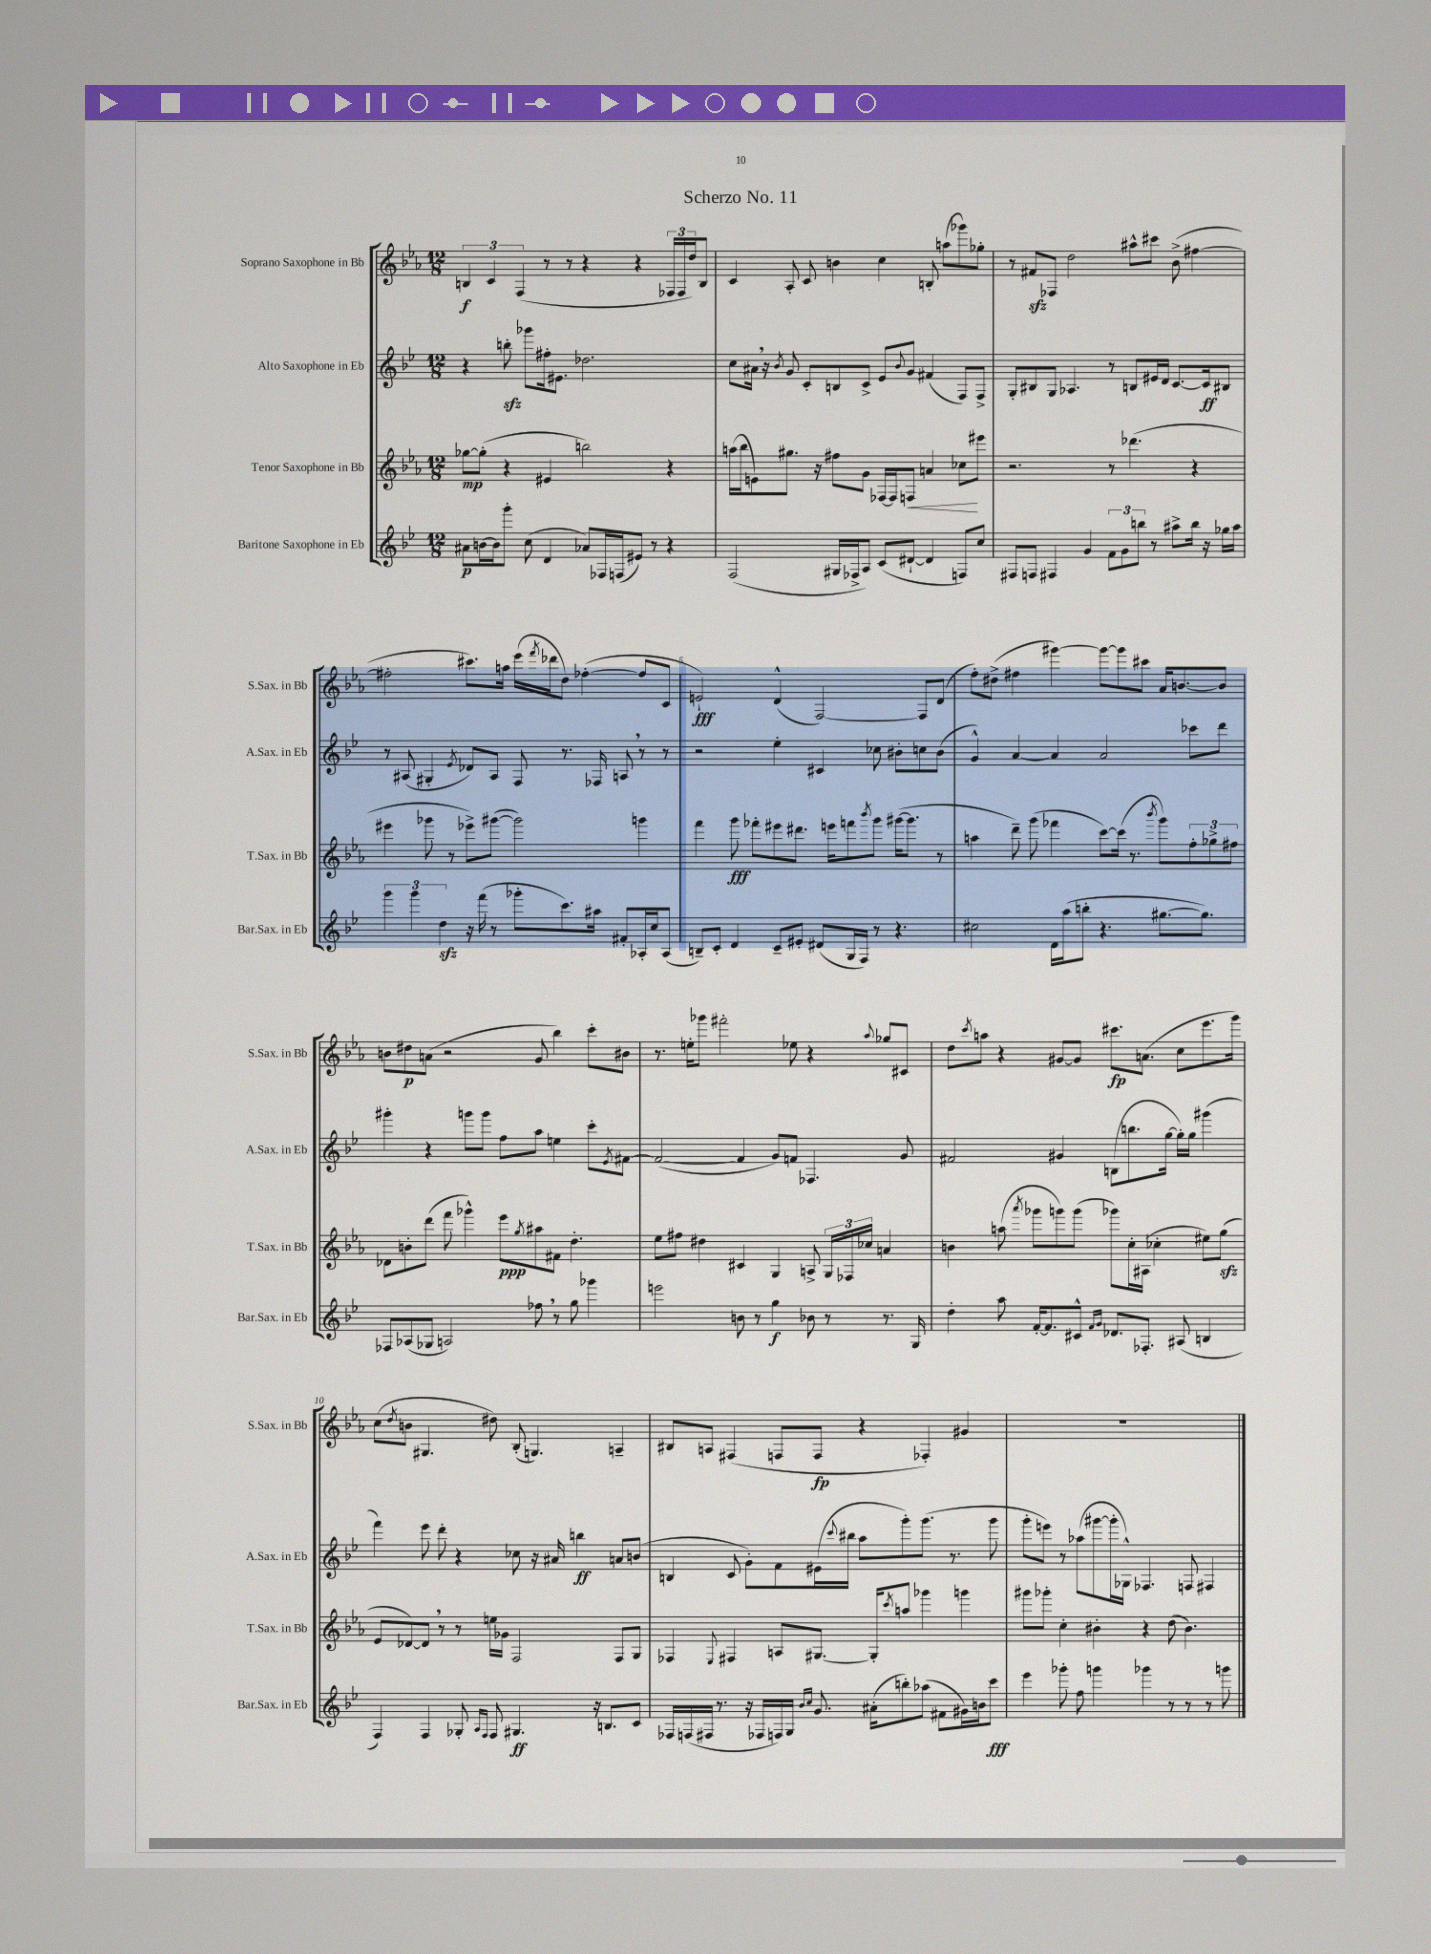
\header { title = "Scherzo No. 11" }
<<
\new StaffGroup <<
\new Staff = "s0" \with { instrumentName = "Soprano Saxophone in Bb" shortInstrumentName = "S.Sax. in Bb" } {
    \clef treble \key ees \major \numericTimeSignature \time 12/8
    \tuplet 3/2 { b4\f c'4 f4( } r8 r8 r4 r4 \tuplet 3/2 { fes16 fes16 d''16) } b8 |
    c'4 aes8-. c'8 b'4 c''4 b8-. a''8( ges'''8) ges''8-. |
    r8 fis'8\sfz fes8 d''2 ais''8-^ cis'''8 bes'8->( fis''4~ |
    fis''2-. cis'''8.) a''16 ees'''16( \acciaccatura { f'''8 } des'''16 d''8) fes''4~-.( fes''8 c'8 |
    e'2-!\fff) d'4-^( f2~) f8 d'8( |
    f''8-.) dis''8->( fis''4 gis'''4~) gis'''8~ gis'''8 cis'''8 aes'16 b'8.~ b'8 |
    b'8 dis''8\p a'8( r2 g'8 bes''4) c'''8-. bis'8 |
    r8. e''16-. ges'''8 fis'''2-. ees''8 r4 \appoggiatura { aes''8 } ges''8 cis'8 |
    d''8 \acciaccatura { c'''8 } a''8 r4 gis'8~ gis'8 cis'''8.\fp a'8.( c''8 ees'''8. g'''16) |
    c''8( \acciaccatura { d''8 } b'8 gis4. dis''8) bes8-.( g4.) a4-- |
    bis8 a8 fis4( f8 f8\fp r4 fes4-.) gis'4 |
    R1. \bar "|." |
}
\new Staff = "s1" \with { instrumentName = "Alto Saxophone in Eb" shortInstrumentName = "A.Sax. in Eb" } {
    \clef treble \key bes \major \numericTimeSignature \time 12/8
    r4 b''8-.\sfz ges'''8 fis''16-. eis'8. des''2. |
    c''8 ais'16 \breathe r16 \acciaccatura { bes'8 } g'8 c'8-. b8 c'8-> ees'8 \appoggiatura { bes'8 } g'8 fis'4( f8) f8-> |
    g8-. bis8 g8 aes4. r8 b8 eis'16 d'16 c'8.~ c'16\ff bis8 |
    r8 ais8( gis4-. \acciaccatura { ees'8 } des'8) ais8 f8 r8. fes16 a8 \breathe r8 r8 |
    r2 ees''4-. cis'4 ces''8 bis'8-. c''8 bis'8( |
    g'4-^) a'4~ a'4 a'2 ces'''8 d'''8 |
    gis'''4-. r4 g'''8 g'''8 f''8 a''8 e''4 c'''8-. \acciaccatura { ees'8 } fis'8~ |
    fis'2~( fis'4 g'8) f'8 fes4. g'8 |
    fis'2 gis'4 b8( b''8. g''16~ g''16-.) g''16 gis'''4( |
    f'''4) ees'''8 d'''8-. r4 ces''8 r16 ais'16 b''4\ff a'8 b'8( |
    b4 c'8 g'8-.) f'8 eis'16( \appoggiatura { c'''8 } bis''16 a''8 g'''8-.) g'''8.( r8. g'''8 |
    g'''8-. e'''8) r8 aes''8( gis'''8~ gis'''16-. ges16-^) fes4. f8 fis4 \bar "|." |
}
\new Staff = "s2" \with { instrumentName = "Tenor Saxophone in Bb" shortInstrumentName = "T.Sax. in Bb" } {
    \clef treble \key ees \major \numericTimeSignature \time 12/8
    ges''8~\mp ges''8-.( r4 eis'4 b''2) r4 |
    a''16( bes''16 e'8) gis''8. r16 fis''8 g'8 fes16~ fes16 f8\< a'4 ces''8\! eis'''8 |
    r2. r8 des'''4.( r4 |
    eis'''4 ges'''8 r8 ees'''8->) gis'''8~( gis'''2) g'''4 |
    f'''4 g'''8\fff fes'''8-. eis'''8 dis'''8. e'''16 f'''8 \acciaccatura { bes'''8 } g'''8 gis'''16~( gis'''8. r8 |
    a''4 d'''8--) g'''8( fes'''4 c'''8~) c'''16( r8. \acciaccatura { bes'''8 } g'''8) \tuplet 3/2 { f''8-. ges''8-> fis''8 } |
    des'8 b'8-. d'''8( f'''8 ges'''4-^) ees'''8\ppp \acciaccatura { g''8 } ais''8 fis'8 d''4.-. |
    ees''8 fis''8 dis''4 cis'4 g4 a8-> \tuplet 3/2 { g16 fes16 ces''16 } a'4 |
    b'4 a''8( \acciaccatura { aes'''8 } ges'''8 g'''8) g'''8( ges'''8) c''16-. ais16( ces''4-. eis''8) g''8\sfz( |
    ees'8 des'8~) des'8 \breathe r8 r8 e''16 ges'16 f2 f8 g8 |
    fes4 \appoggiatura { ees8 } fis4 a8 gis8.~ gis16-. \acciaccatura { c'''8 } a''8 ges'''4 g'''4 |
    gis'''8 ges'''8-. c''4-. bis'4-. r4 d''8( bis'4.) \bar "|." |
}
\new Staff = "s3" \with { instrumentName = "Baritone Saxophone in Eb" shortInstrumentName = "Bar.Sax. in Eb" } {
    \clef treble \key bes \major \numericTimeSignature \time 12/8
    ais'8\p b'16~ b'16 g'''8-. c''8( d'4 aes'8) fes16 f16( eis'8) r8 r4 |
    f2( gis16 fes16-> a8) c'8( dis'8~-! dis'4 f8) c''8 |
    fis8 f8 fis4 g'4 \tuplet 3/2 { f'8 g'8 b''8 } r8 ais''8-> b''16 r16 ges''16 ais''16 |
    \tuplet 3/2 { g'''4 g'''4 d''4\sfz } r16 f'''16( r8 ges'''8-. c'''8.) ais''16 fis'8-. aes16-. c''16 aes8( |
    b8--) c'8-. d'4 c'8-- eis'8-. dis'8( g16 f16) r8 r4. |
    cis''2 d'16 a''16( b''8-. r4. gis''8.~ gis''8.) |
    fes8 aes8( ges8 a2) fes''8 \breathe r8 g''8 ges'''4 |
    e'''2 b'8 r8 g''4\f bes'8 r8 r8. g16 |
    d''4-. a''8 f'16~-. f'8. cis'8-^ \grace { f'16 g'16 } des'8. fes8.-. ais8( b4 |
    f4) f4 ges8-. \grace { a16 f16 } f8 gis4.\ff r16 b8. c'8 |
    fes16 f16( fis16 r8. r16 fes16 f16) g16 \grace { bes'16 c''16 } g'8. ais'16-.( b''8-.) aes''8( fis'8 gis'16) b'16 c'''8\fff |
    ees'''4 ges'''8-. f''8 g'''4 ges'''4 r8 r8 r8 g'''8 \bar "|." |
}
>>
>>
\layout { \context { \Score \override BarNumber.break-visibility = ##(#f #t #t) barNumberVisibility = #(every-nth-bar-number-visible 5) } }
